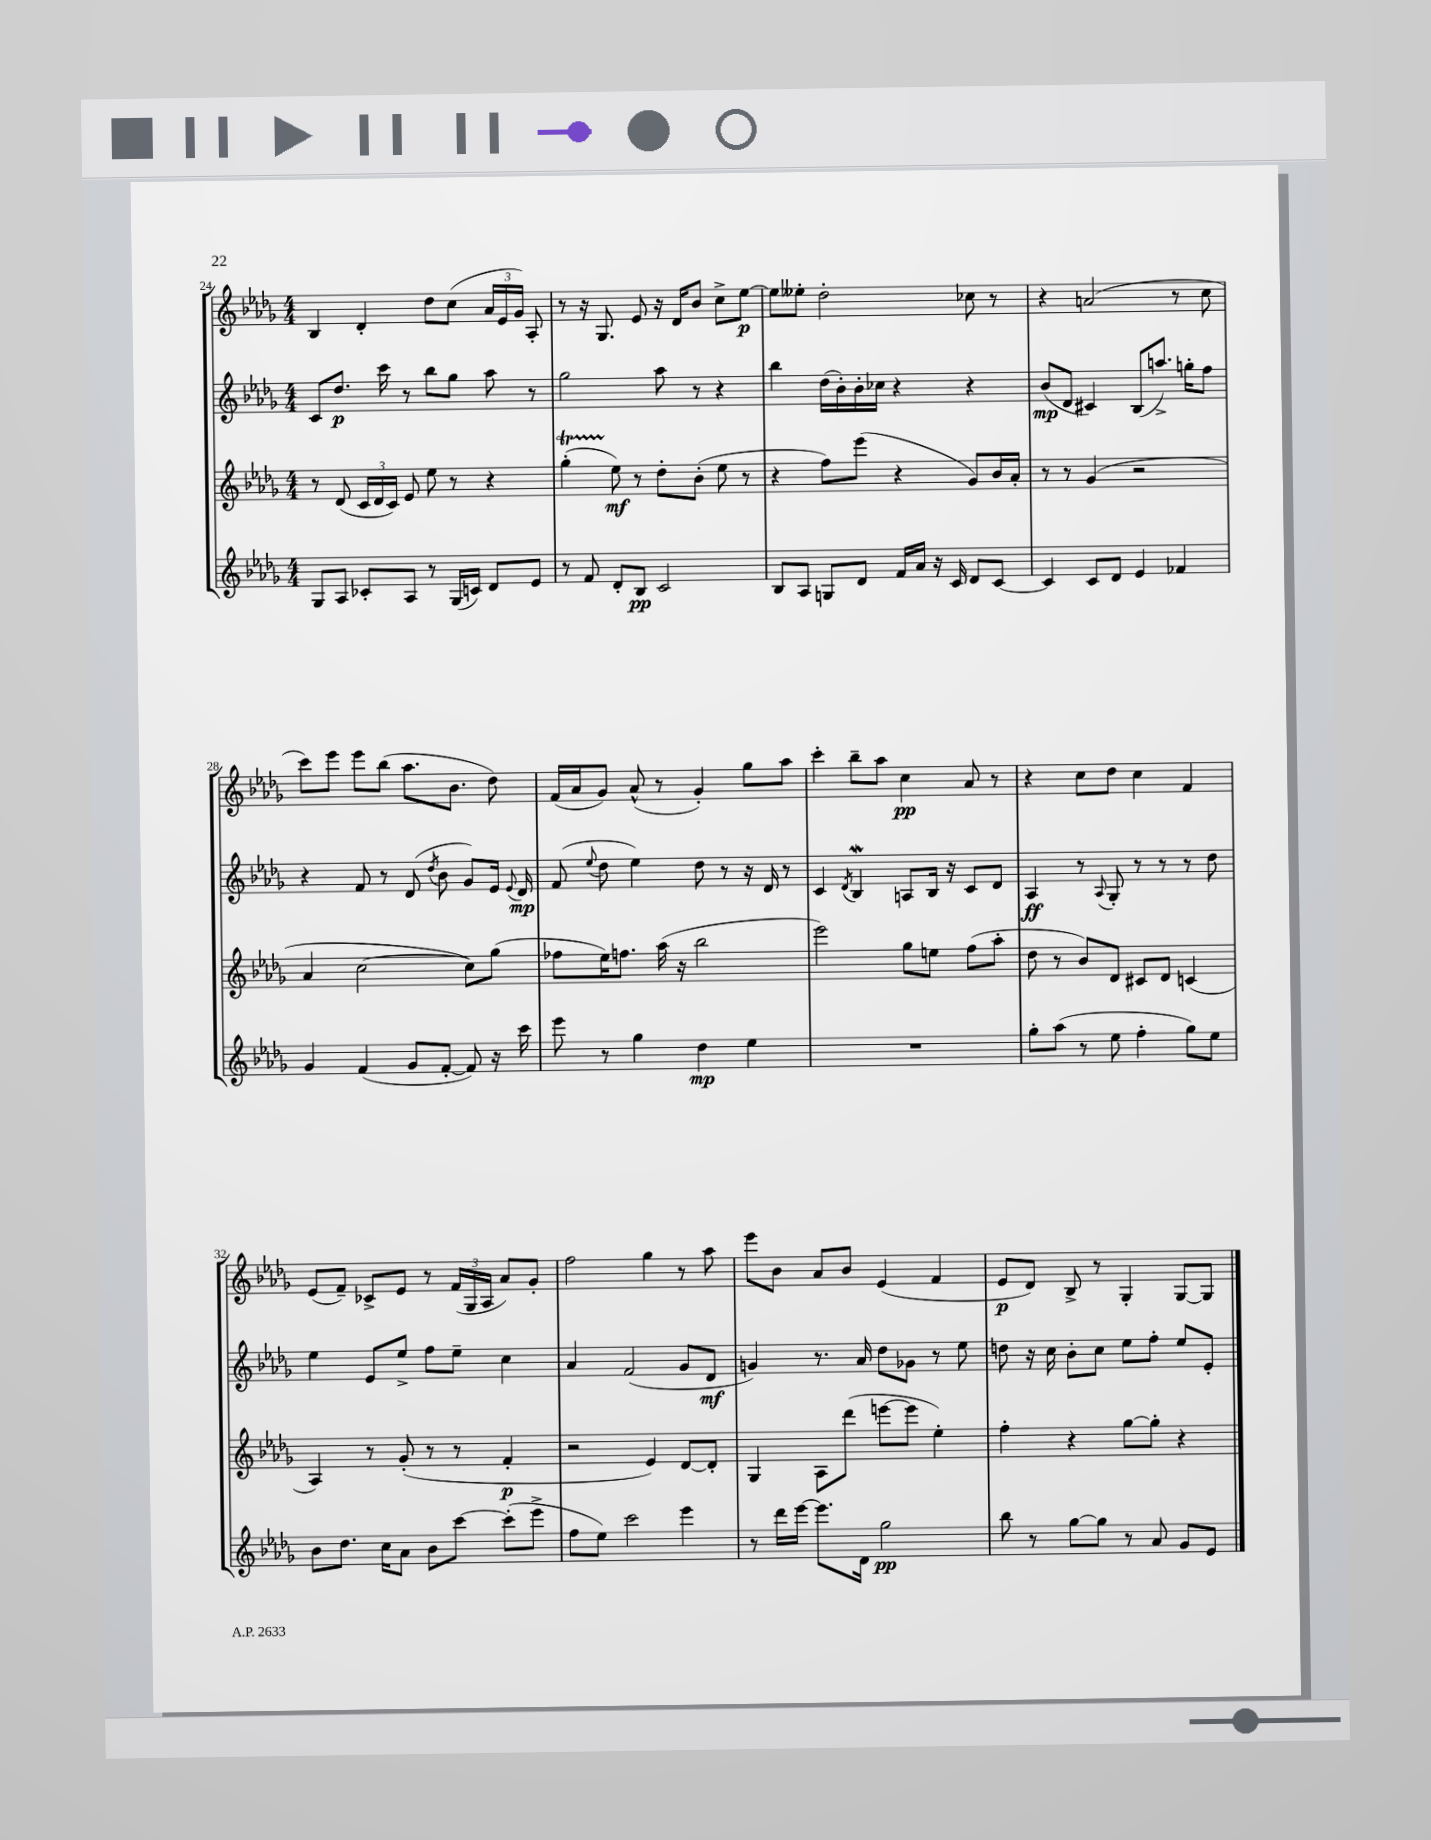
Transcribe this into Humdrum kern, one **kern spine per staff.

**kern	**dynam	**kern	**dynam	**kern	**dynam	**kern	**dynam
*part4	*part4	*part3	*part3	*part2	*part2	*part1	*part1
*staff4	*staff4	*staff3	*staff3	*staff2	*staff2	*staff1	*staff1
*clefG2	*	*clefG2	*	*clefG2	*	*clefG2	*
*k[b-e-a-d-g-]	*	*k[b-e-a-d-g-]	*	*k[b-e-a-d-g-]	*	*k[b-e-a-d-g-]	*
*M4/4	*	*M4/4	*	*M4/4	*	*M4/4	*
=24	=24	=24	=24	=24	=24	=24	=24
8G-/L	.	8r	.	8c/L	.	4B-/	.
8A-/J	.	(8d-/	.	8.dd-/J	p	.	.
8c-X'/L	.	24c/LL	.	.	.	4d-'/	.
.	.	24d-/	.	.	.	.	.
.	.	.	.	16ccc\	.	.	.
.	.	24c/JJ)	.	.	.	.	.
8A-/J	.	8e-/	.	8r	.	.	.
8r	.	8ee-\	.	8bb-\L	.	8dd-\L	.
(16G-/LL	.	8r	.	8gg-\J	.	(8cc\J	.
16cn/JJ)	.	.	.	.	.	.	.
8d-/L	.	4r	.	8aa-\	.	24a-/LL	.
.	.	.	.	.	.	24e-/	.
.	.	.	.	.	.	24g-/JJ)	.
8e-/J	.	.	.	8r	.	8A-'/	.
=25	=25	=25	=25	=25	=25	=25	=25
8r	.	(4gg-T'\	.	2gg-\	.	8r	.
8f/	.	.	.	.	.	16r	.
.	.	.	.	.	.	8.G-/	.
8d-'/L	.	8ee-\)	mf	.	.	.	.
8B-/J	pp	8r	.	.	.	8e-/	.
2c/	.	8dd-'\L	.	8aa-\	.	16r	.
.	.	.	.	.	.	16d-/KL	.
.	.	(8b-'\J	.	8r	.	8b-/J	.
.	.	8ee-\	.	4r	.	8cc^\L	.
.	.	8r	.	.	.	[8ee-\J	p
=26	=26	=26	=26	=26	=26	=26	=26
8B-/L	.	4r	.	4bb-\	.	8ee-\L]	.
8A-/J	.	.	.	.	.	8ee--X'\J	.
8Gn/L	.	8ff\L)	.	(16dd-\LL	.	2dd-'\	.
.	.	.	.	16b-'\)	.	.	.
8d-/J	.	(8eee-\J	.	16b-'\	.	.	.
.	.	.	.	16cc-X\JJ	.	.	.
16f/LL	.	4r	.	4r	.	.	.
16a-/JJ	.	.	.	.	.	.	.
16r	.	.	.	.	.	.	.
16c/	.	.	.	.	.	.	.
8d-/L	.	8g-/L)	.	4r	.	8cc-X\	.
[8c/J	.	16b-/L	.	.	.	8r	.
.	.	16a-'/JJ	.	.	.	.	.
=27	=27	=27	=27	=27	=27	=27	=27
4c/]	.	8r	.	(8b-/L	mp	4r	.
.	.	8r	.	8d-/J	.	.	.
8c/L	.	(4g-/	.	4c#X/)	.	(2an/	.
8d-/J	.	.	.	.	.	.	.
4e-/	.	2r	.	(8B-/L	.	.	.
.	.	.	.	8.aan^/J)	.	.	.
4f-X/	.	.	.	.	.	8r	.
.	.	.	.	16ggn'\KL	.	.	.
.	.	.	.	8ff\J	.	8cc\	.
!!LO:LB:g=z
=28	=28	=28	=28	=28	=28	=28	=28
4g-/	.	4a-/	.	4r	.	8ccc\L)	.
.	.	.	.	.	.	8eee-\J	.
(4f/	.	[2cc\	.	8f/	.	8eee-\L	.
.	.	.	.	8r	.	(8bb-\J	.
8g-/L	.	.	.	(8d-/	.	8.aa-\L	.
.	.	.	.	8qdd-/	.	.	.
[8f'/J	.	.	.	8b-\	.	.	.
.	.	.	.	.	.	8.b-\J	.
8f/])	.	8cc\L])	.	8g-/L)	.	.	.
16r	.	(8gg-\J	.	16e-/Jk	.	8dd-\)	.
.	.	.	.	8qqe-/	.	.	.
16ccc\	.	.	.	16d-/	mp	.	.
=29	=29	=29	=29	=29	=29	=29	=29
8eee-\	.	8ff-X\L	.	(8f/	.	(16f/LL	.
.	.	.	.	.	.	16a-/J	.
.	.	.	.	8qqee-/	.	.	.
8r	.	16ee-\K)	.	8dd-\	.	8g-/J)	.
.	.	8.ffn\J	.	.	.	.	.
4gg-\	.	.	.	4ee-\)	.	(8a-^^/	.
.	.	(16aa-\	.	.	.	8r	.
.	.	16r	.	.	.	.	.
4dd-\	mp	2bb-\	.	8dd-\	.	4g-'/)	.
.	.	.	.	8r	.	.	.
4ee-\	.	.	.	16r	.	8gg-\L	.
.	.	.	.	16d-/	.	.	.
.	.	.	.	8r	.	8aa-\J	.
=30	=30	=30	=30	=30	=30	=30	=30
1r	.	2eee-\)	.	4c/	.	4ccc'\	.
.	.	.	.	8qd-/	.	.	.
.	.	.	.	4B-W/	.	8bb-~\L	.
.	.	.	.	.	.	8aa-\J	.
.	.	8gg-\L	.	8An/L	.	4cc\	pp
.	.	8een\J	.	16B-/Jk	.	.	.
.	.	.	.	16r	.	.	.
.	.	(8ff\L	.	8c/L	.	8a-/	.
.	.	8aa-'\J	.	8d-/J	.	8r	.
=31	=31	=31	=31	=31	=31	=31	=31
8gg-'\L	.	8dd-\	.	4A-/	ff	4r	.
(8aa-\J	.	8r	.	.	.	.	.
8r	.	8b-/L)	.	8r	.	8cc\L	.
.	.	.	.	8qqA-/	.	.	.
8ee-\	.	8d-/J	.	8G-'/	.	8dd-\J	.
4ff'\	.	8c#X/L	.	8r	.	4cc\	.
.	.	8d-/J	.	8r	.	.	.
8gg-\L)	.	(4cn/	.	8r	.	4f/	.
8ee-\J	.	.	.	8dd-\	.	.	.
!!LO:LB:g=z
=32	=32	=32	=32	=32	=32	=32	=32
8b-\L	.	4A-/)	.	4ee-\	.	(8e-/L	.
8.dd-\J	.	.	.	.	.	8f~/J)	.
.	.	8r	.	8e-/L	.	8c-X^/L	.
16cc\KL	.	.	.	.	.	.	.
8a-\J	.	(8g-'/	.	8ee-^/J	.	8e-/J	.
8b-\L	.	8r	.	8ff\L	.	8r	.
[8ccc\J	.	8r	.	8ee-~\J	.	(24f/LL	.
.	.	.	.	.	.	24G-/	.
.	.	.	.	.	.	24A-/JJ	.
(8ccc'\L]	.	4f'/	p	4cc\	.	8a-/L)	.
8eee-^\J	.	.	.	.	.	8g-'/J	.
=33	=33	=33	=33	=33	=33	=33	=33
8ff\L	.	2r	.	4a-/	.	2ff\	.
8ee-\J)	.	.	.	.	.	.	.
2ccc\	.	.	.	(2f/	.	.	.
.	.	4e-/)	.	.	.	4gg-\	.
4eee-\	.	[8d-/L	.	8g-/L	.	8r	.
.	.	8d-'/J]	.	8d-/J	mf	8aa-\	.
=34	=34	=34	=34	=34	=34	=34	=34
8r	.	4G-/	.	4gn/)	.	8eee-\L	.
16ddd-\LL	.	.	.	.	.	8b-\J	.
[16eee-\JJ	.	.	.	.	.	.	.
8.eee-\L]	.	8A-\L	.	8.r	.	8a-/L	.
.	.	(8ddd-\J	.	.	.	8b-/J	.
16d-\Jk	.	.	.	16a-/	.	.	.
2gg-\	pp	[8eeen\L	.	8dd-\L	.	(4e-/	.
.	.	8eee\J]	.	8g-X\J	.	.	.
.	.	4ee-'\)	.	8r	.	4f/	.
.	.	.	.	8ee-\	.	.	.
=35	=35	=35	=35	=35	=35	=35	=35
8bb-\	.	4ff'\	.	8ddn\	.	8e-/L	p
8r	.	.	.	16r	.	8d-/J)	.
.	.	.	.	16cc\	.	.	.
[8gg-\L	.	4r	.	8b-'\L	.	8B-^/	.
8gg-\J]	.	.	.	8cc\J	.	8r	.
8r	.	[8gg-\L	.	8ee-\L	.	4G-'/	.
8a-/	.	8gg-'\J]	.	8ff'\J	.	.	.
8g-/L	.	4r	.	8ee-/L	.	[8G-/L	.
8e-/J	.	.	.	8e-'/J	.	8G-/J]	.
==	==	==	==	==	==	==	==
*-	*-	*-	*-	*-	*-	*-	*-
